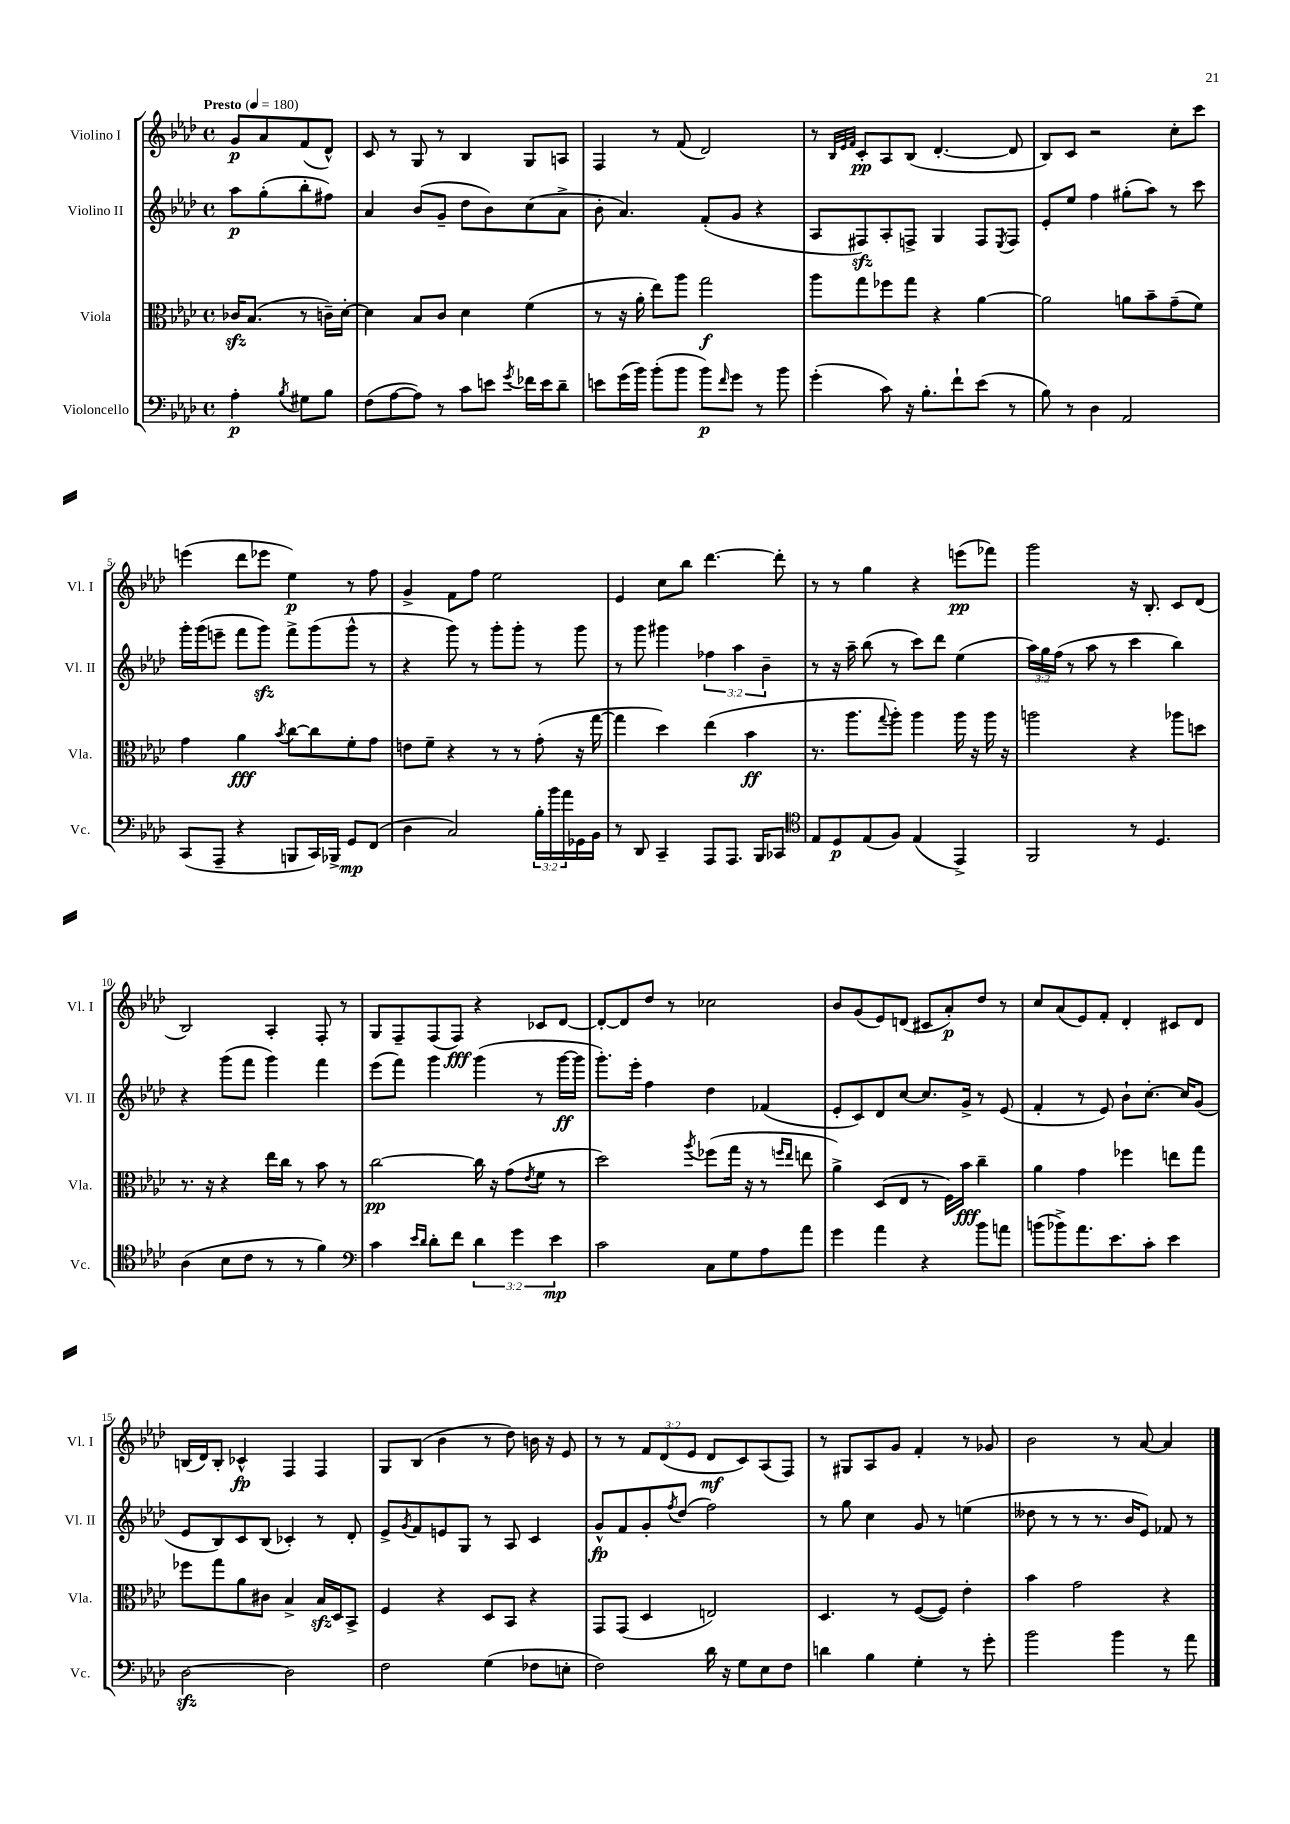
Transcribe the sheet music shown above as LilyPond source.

<<
\new StaffGroup <<
\new Staff = "s0" \with { instrumentName = "Violino I" shortInstrumentName = "Vl. I" } {
    \clef treble \key aes \major \defaultTimeSignature \time 4/4 \override Staff.TupletNumber.text = #tuplet-number::calc-fraction-text \partial 2 \tempo "Presto" 4 = 180
    g'8\p aes'8 f'8( des'8-^) |
    c'8 r8 g8 r8 bes4 g8 a8 |
    f4 r8 f'8( des'2) |
    r8 \grace { bes32 ees'32 f'32 } c'8-.\pp aes8 bes8( des'4.~-. des'8 |
    bes8) c'8 r2 c''8-. c'''8 |
    e'''4( des'''8 ees'''8 ees''4\p) r8 f''8 |
    g'4-> f'8 f''8 ees''2 |
    ees'4 c''8 bes''8 des'''4.~ des'''8-. |
    r8 r8 g''4 r4 e'''8\pp( fes'''8) |
    g'''2 r16 bes8.-. c'8 des'8( |
    bes2) aes4-. f8-. r8 |
    g8 f8-- f8( f8\fff) r4 ces'8 des'8~ |
    des'8~-. des'8 des''8 r8 ces''2 |
    bes'8 g'8( ees'8) d'8( cis'8 aes'8-.\p) des''8 r8 |
    c''8 aes'8( ees'8) f'8-. des'4-. cis'8 des'8 |
    b16( des'16) b8-. ces'4-^\fp f4 f4 |
    g8 bes8( bes'4 r8 des''8) b'16 r16 ees'8 |
    r8 r8 \tuplet 3/2 { f'8 des'8( ees'8 } des'8\mf c'8) aes8( f8) |
    r8 gis8 aes8 g'8 f'4-. r8 ges'8 |
    bes'2 r8 aes'8~ aes'4 \bar "|." |
}
\new Staff = "s1" \with { instrumentName = "Violino II" shortInstrumentName = "Vl. II" } {
    \clef treble \key aes \major \defaultTimeSignature \time 4/4 \override Staff.TupletNumber.text = #tuplet-number::calc-fraction-text \partial 2
    aes''8\p g''8-.( bes''8-. fis''8) |
    aes'4 bes'8( g'8-- des''8 bes'8) c''8( aes'8-> |
    bes'8-. aes'4.) f'8-.( g'8 r4 |
    aes8 fis8\sfz) aes8-. f8-> g4 f8 \acciaccatura { ees8 } f8 |
    ees'8-. ees''8 f''4 gis''8-.( aes''8) r8 c'''8 |
    g'''16-. g'''16( e'''8-- f'''8 g'''8\sfz) f'''8-> g'''8( g'''8-^ r8 |
    r4 g'''8) r8 g'''8-. g'''8-. r8 g'''8 |
    r8 g'''8 gis'''4 \tuplet 3/2 { fes''4 aes''4 bes'4-- } |
    r8 r16 aes''16-- bes''8( r8 c'''8) des'''8 ees''4( |
    \tuplet 3/2 { aes''16) g''16 f''16( } r8 aes''8 r8 c'''4 bes''4) |
    r4 g'''8( f'''8 g'''4) f'''4 |
    ees'''8( f'''8) g'''4 g'''4( r8 g'''16~\ff g'''16 |
    g'''8.-.) ees'''16-. f''4 des''4 fes'4( |
    ees'8-. c'8) des'8 c''8~ c''8. g'16-> r8 ees'8( |
    f'4-. r8 ees'8) bes'8-! c''8.~-. c''16 g'8( |
    ees'8 bes8) c'8 bes8( ces'4-.) r8 des'8-. |
    ees'8-> \acciaccatura { g'8 } f'8 e'8 g8 r8 aes8 c'4 |
    g'8-^\fp f'8 g'8-. \acciaccatura { f''8 } des''8( f''2) |
    r8 g''8 c''4 g'8 r8 e''4( |
    deses''8 r8 r8 r8. bes'16 ees'8) fes'8 r8 \bar "|." |
}
\new Staff = "s2" \with { instrumentName = "Viola" shortInstrumentName = "Vla." } {
    \clef alto \key aes \major \defaultTimeSignature \time 4/4 \partial 2
    ces'16\sfz bes8.( r8 c'16--) des'16~-. |
    des'4 bes8 c'8 des'4 f'4( |
    r8 r16 aes'16-. ees''8) aes''8 g''2\f |
    aes''8 g''8 fes''8 g''8 r4 aes'4~ |
    aes'2 a'8 bes'8-- g'8--( f'8) |
    g'4 aes'4\fff \acciaccatura { bes'8 } c''8~ c''8 f'8-. g'8 |
    e'8 f'8-- r4 r8 r8 g'8-.( r16 g''16~ |
    g''4 des''4) ees''4( bes'4\ff |
    r8. aes''8. \appoggiatura { g''8 } aes''8-.) aes''4 aes''16 r16 aes''16 r16 |
    a''2 r4 aes''8 d''8 |
    r8. r16 r4 ees''16 c''16 r8 bes'8 r8 |
    c''2~\pp c''16 r16 g'8( \acciaccatura { ees'8 } f'8 r8 |
    des''2) \acciaccatura { aes''8 } fes''8( g''16 r16 r8 \grace { f''16 ees''16 } e''8 |
    aes'4->) des8( ees8 r8 f16) bes'16\fff c''4-- |
    aes'4 g'4 fes''4 e''8 g''8 |
    fes''8 g''8 aes'8 cis'8 bes4-> bes16\sfz des16 bes,8-> |
    f4 r4 des8 bes,8 r4 |
    g,8 g,8( des4 e2) |
    des4. r8 f8~( f8) ees'4-. |
    bes'4 g'2 r4 \bar "|." |
}
\new Staff = "s3" \with { instrumentName = "Violoncello" shortInstrumentName = "Vc." } {
    \clef bass \key aes \major \defaultTimeSignature \time 4/4 \override Staff.TupletNumber.text = #tuplet-number::calc-fraction-text \partial 2
    aes4-.\p \acciaccatura { bes8 } gis8 bes8 |
    f8( aes8~ aes8) r8 c'8 e'8 \acciaccatura { g'8 } fes'16 e'16 des'8-- |
    e'8 g'16( bes'16) bes'8-.( bes'8 bes'8\p) \grace { f'16 } g'8 r8 bes'8 |
    g'4-.( c'8) r16 bes8.-. f'8-! ees'8( r8 |
    bes8) r8 des4 aes,2 |
    c,8( aes,,8-- r4 b,,8 c,16) bes,,16-> g,8\mp f,8( |
    des4 c2) \tuplet 3/2 { bes16-. bes'16 aes'16 } ges,16 bes,16 |
    r8 des,8 c,4-- aes,,8 aes,,8. bes,,16 ces,8 |
    \clef tenor ees8 des8\p ees8( f8) ees4( ees,4->) |
    f,2 r8 des4. |
    aes4( bes8 c'8 r8 r8 f'4) |
    \clef bass c'4 \grace { ees'16 des'16 } des'8-. f'8 \tuplet 3/2 { des'4 g'4 ees'4\mp } |
    c'2 c8 g8 aes8 aes'8 |
    g'4 aes'4 r4 bes'8 a'8 |
    b'8( bes'8->) aes'8. ees'8. c'8-. ees'4 |
    des2~\sfz des2 |
    f2 g4( fes8 e8-. |
    f2) des'16 r16 g8 ees8 f8 |
    d'4 bes4 g4-. r8 g'8-. |
    bes'2 bes'4 r8 aes'8 \bar "|." |
}
>>
>>
